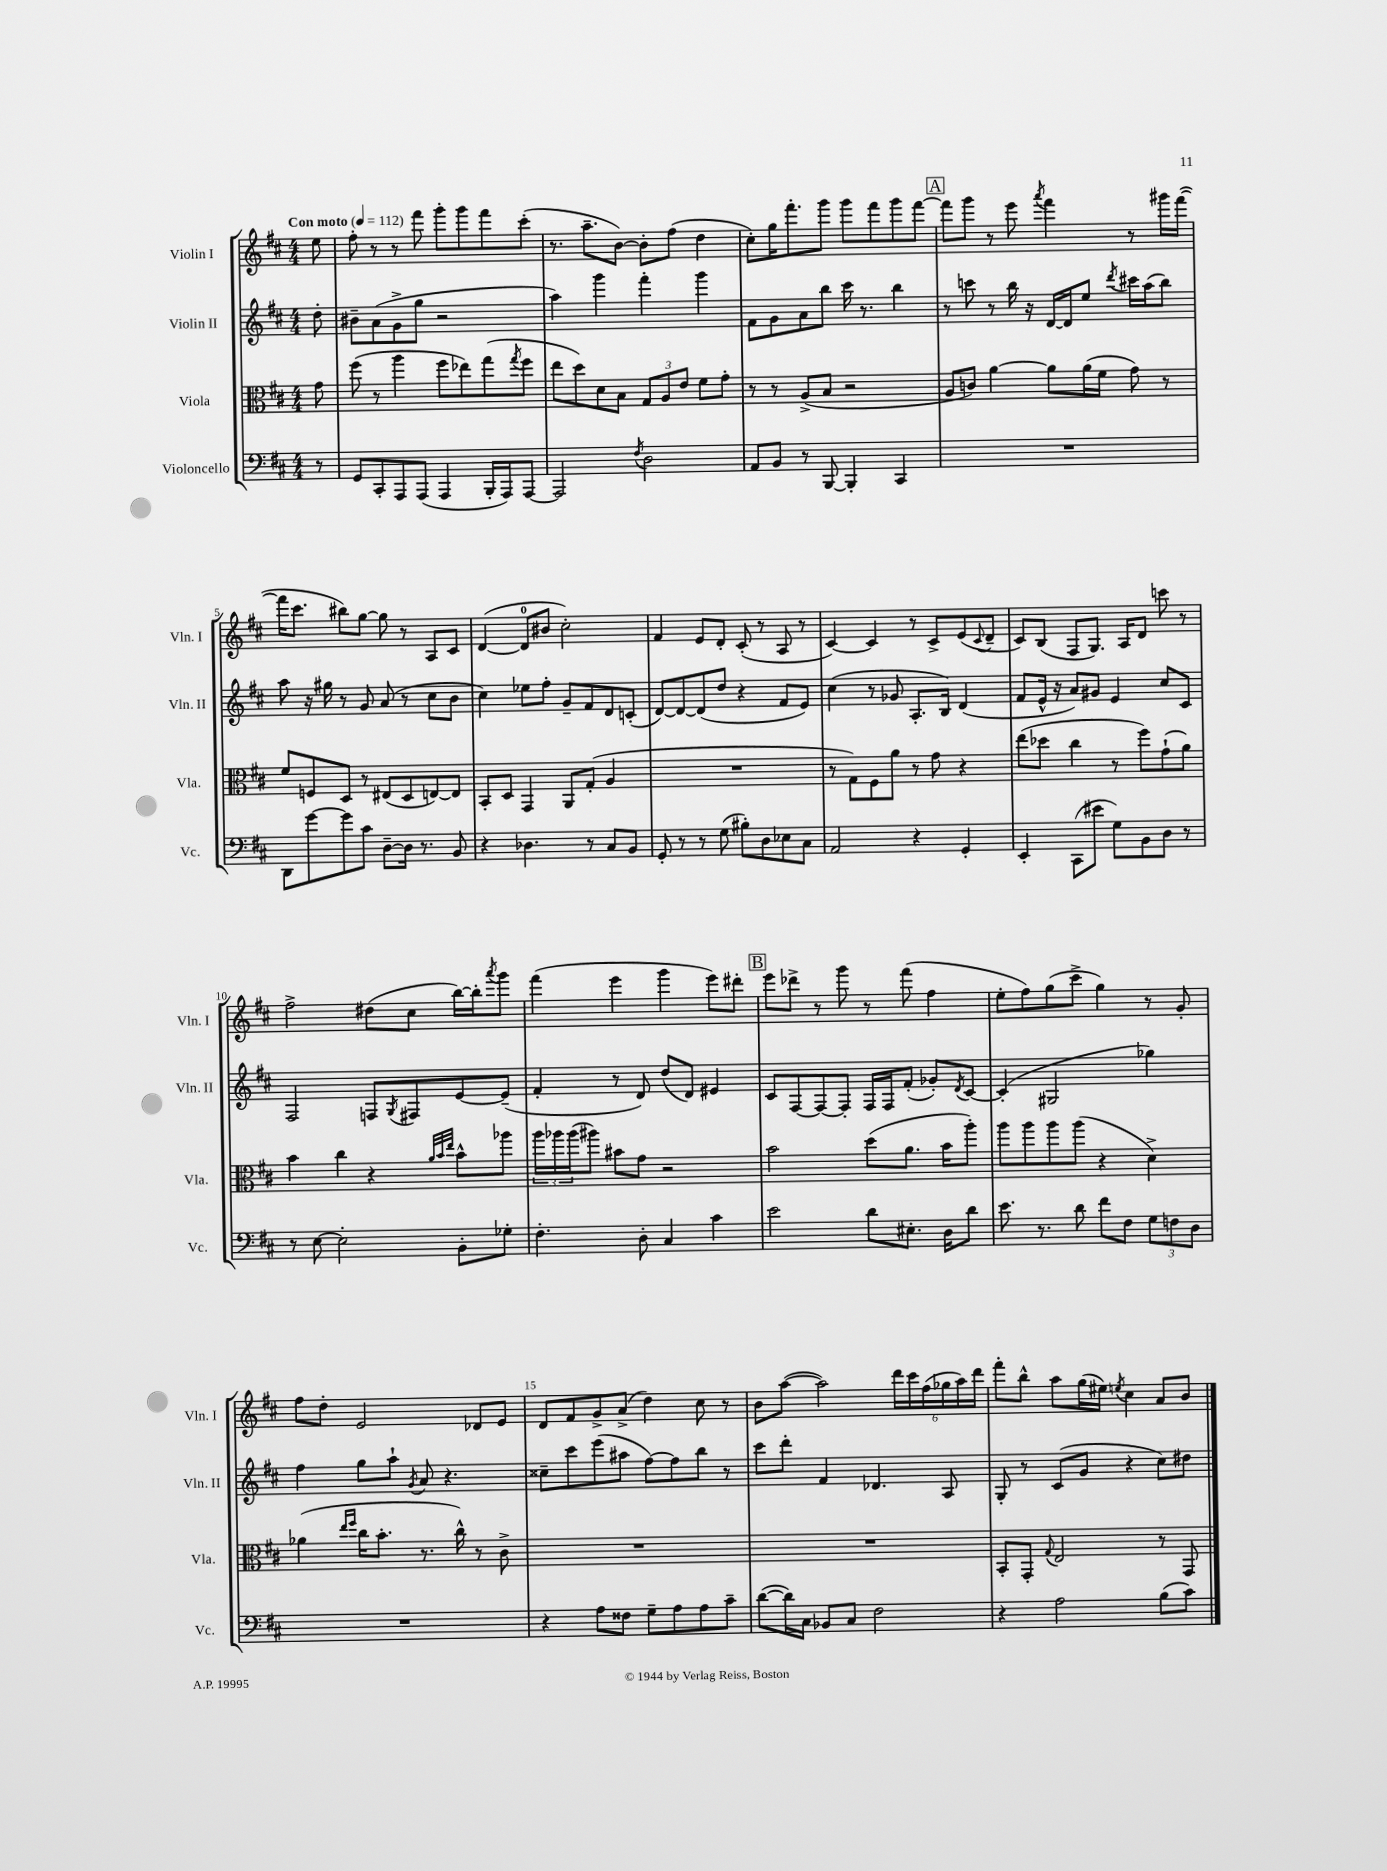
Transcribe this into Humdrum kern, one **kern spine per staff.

**kern	**kern	**kern	**kern
*staff4	*staff3	*staff2	*staff1
*clefF4	*clefC3	*clefG2	*clefG2
*k[f#c#]	*k[f#c#]	*k[f#c#]	*k[f#c#]
*M4/4	*M4/4	*M4/4	*M4/4
*MM112	*MM112	*MM112	*MM112
8r	8g\	8dd'\	8ee\
=	=	=	=
8GG/L	(8ff#\	8b#~\L	8ff#'\
8CC#'/	8r	(8a\	8r
8AAA/	4aa\	8g^\	8r
(8AAA/J	.	8gg\J	8fff#\
4AAA/	8ff#\L	2r	8ggg'\L
.	8ee-\)	.	8ggg\
16BBB'/LL	(8gg\	.	8fff#\
16AAA/J)	.	.	.
.	8qgg/	.	.
[8AAA/J	8ff#\J	.	(8ccc#'\J
=	=	=	=
2AAA/]	8ee\L	4aa\)	8.r
.	8dd\)	.	.
.	.	.	8.aa~\L
.	8d\	4ggg\	.
.	8B\J	.	[8b\J)
8qF#/	.	.	.
2D\	12G/L	4fff#'\	8b'\]L
.	12A/	.	.
.	.	.	(8ff#\J
.	12e/J	.	.
.	8f#\L	4ggg\	4dd\
.	8g'\J	.	.
=	=	=	=
8AA/L	8r	8f#\L	8cc#'\L)
8BB/J	8r	8g\	16gg\K
.	.	.	8.fff#'\
8r	(8A^/L	8a\	.
[8BBB/	8B/J	8bb\J	8ggg\J
4BBB'/]	2r	16ccc#\	8ggg\L
.	.	8.r	.
.	.	.	8fff#\
4CC#/	.	4bb\	8ggg\
.	.	.	[8fff#\J
=	=	=	=
1r	8A/L	8r	8fff#\]L
.	8c/J)	8ccc\	8ggg\J
.	[4a\	8r	8r
.	.	16bb\	8eee\
.	.	16r	.
.	.	.	8qaaa/
.	8a\]L	[16d/LL	4fff#\
.	.	16d/]J	.
.	(16a\L	8ee/J	.
.	16f#\JJ	.	.
.	.	8qddd/	.
.	8g\)	16ccc#\LL	8r
.	.	(16aa\J	.
.	8r	8bb\J)	16ggg#\LL
.	.	.	([16fff#\JJ
=	=	=	=
8DD\L	8f#/L	8aa\	16fff#\]LK
.	.	.	8.ccc#\J
[8g\	8F/	16r	.
.	.	16gg#\	.
8g\]	8D/J	8r	8bb#\L)
8c#\J	8r	8g/	[8gg\J
[8D~\L	(8E#/L	(8a/	8gg\]
16D\]Jk	8D/	8r	8r
8.r	.	.	.
.	[8E/)	8cc#\L	8A/L
8BB/	8E/]J	8b\J	8c#/J
=	=	=	=
4r	8BB'/L	4cc#\)	([4d/
.	8D/J	.	.
4.D-\	4GG/	8ee-\L	8d/]L
.	.	8ff#'\J	8b#/J
.	8AA/L	8g~/L	2cc#'\)
8r	(8G'/J	8f#/	.
8C#/L	4A/	8d/	.
8BB/J	.	(8c'/J	.
=	=	=	=
8GG'/	1r	[8d/L)	4f#/
8r	.	8d/_	.
8r	.	(8d/]	8e/L
(8G\	.	8dd/J	8d'/J
8B#'\L)	.	4r	(8c#'/
8D\	.	.	8r
8E-\	.	8f#/L	8A/
8C#\J	.	8e/J)	8r
=	=	=	=
2AA/	8r	(4cc#\	[4c#/)
.	8G\L)	.	.
.	8F#\	8r	4c#/]
.	8a\J	8g-/	.
4r	8r	8.A'/L	8r
.	8g\	.	8c#^/L
.	.	16B/Jk)	.
4GG'/	4r	(4d/	(8e/
.	.	.	8qqc#/
.	.	.	8d~/J
=	=	=	=
4EE'/	(8ee\L	8f#/L	8c#/L)
.	8dd-\J	16e^^/Jk	(8B/J
.	.	16r	.
(8CC#\L	4cc#\	8a/L)	8F#/L
8e#\J	.	8g#/J	8.G/J)
8G\L)	8r	4e/	.
.	.	.	16A/LK
8BB\	8ff#\L)	.	8d/J
8D\J	(8g`\	8cc#/L	8ccc\
8r	8a\J)	8c#/J	8r
=	=	=	=
8r	4b\	2F#/	2ff#^\
[8E\	.	.	.
2E'\]	4cc#\	.	.
.	4r	8F/L	(8dd#\L
.	.	8qG/	.
.	.	8F#/	8cc#\J
.	32qqa/LLL	.	.
.	32qqb/	.	.
.	32qqee/JJJ	.	.
8BB'\L	8b^^\L	[8e/	[16bb\LL)
.	.	.	16bb'\]J
.	.	.	8qaaa/
8G-'\J	8aa-\J	(8e~/]J	8ggg\J
=	=	=	=
4.F#'\	24aa\LL	4f#'/	(4fff#\
.	24aa-\	.	.
.	(24aa-\J	.	.
.	8aa#\J)	.	.
.	8b#\L	8r	4eee\
8D'\	8g\J	8d/)	.
4C#/	2r	(8dd/L	4ggg\
.	.	8d/J)	.
4c#\	.	4e#/	8eee\L)
.	.	.	8ddd#'\J
=	=	=	=
2e\	2b\	8c#/L	8eee\L
.	.	[8F#/	8ddd-^\J
.	.	8F#/_	8r
.	.	8F#'/]J	8ggg\
8d\L	(8dd\L	16F#/LL	8r
.	.	16F#/J	.
8.E#'\J	8.a\J	(8f#'/J	(8fff#\
.	.	8g-'/L)	4ff#\
16D\LK	16b\LK	.	.
.	.	8qd/	.
8d\J	8aa'\J)	[8c#/J	.
=	=	=	=
8.e\	8aa\L	(4c#'/]	8ee'\L
.	8aa\	.	8ff#\)
8.r	.	.	.
.	8aa\	2G#/	(8gg\
8d\	(8aa\J	.	8ccc#^\J
8f#\L	4r	.	4gg\)
8F#\J	.	.	.
12G\L	4d^\)	4gg-\)	8r
12F\	.	.	.
.	.	.	8g'/
12D\J	.	.	.
=	=	=	=
1r	(4a-\	4ff#\	8ff#\L
.	.	.	8dd'\J
.	16qqee/LL	.	.
.	16qqff#/JJ	.	.
.	16cc#\LK	8gg\L	2e/
.	8.b'\J	.	.
.	.	8aa`\J	.
.	.	8qg/	.
.	8.r	8a/	.
.	.	4.r	.
.	16cc#^^\)	.	.
.	8r	.	8d-/L
.	8c#^\	.	8e/J
=	=	=	=
4r	1r	8cc##~\L	8d/L
.	.	8ccc#\	8f#/
8A\L	.	(8eee\	8g^/
8F##\J	.	8aa#\J	(8a^/J
8G~\L	.	[8ff#\L)	4dd\)
8A\	.	8ff#\]	.
8A\	.	8bb\J	8cc#\
8c#~\J	.	8r	8r
=	=	=	=
([8d\L	1r	8ccc#\L	8b\L
16d\]L)	.	8ddd'\J	([8aa\J
16C#\JJ	.	.	.
8BB-/L	.	4f#/	2aa\])
8C#/J	.	.	.
2F#\	.	4.d-/	.
.	.	.	24ddd\LL
.	.	.	24ccc#\
.	.	.	(24ff#\
.	.	8A/	24gg-\
.	.	.	24aa\)
.	.	.	24ddd\JJ
=	=	=	=
4r	8BB'/L	8G'/	8fff#'\L
.	8GG'/J	8r	8bb^^\J
.	8qqG/	.	.
2A\	2E/	(8c#/L	8aa\L
.	.	8g/J	(16gg\L
.	.	.	16ee#\JJ)
.	.	.	8qee/
.	.	4r	4cc#\
(8B\L	8r	8cc#\L)	8a/L
8c#\J)	8GG/	8dd#\J	8b/J
==	==	==	==
*-	*-	*-	*-
